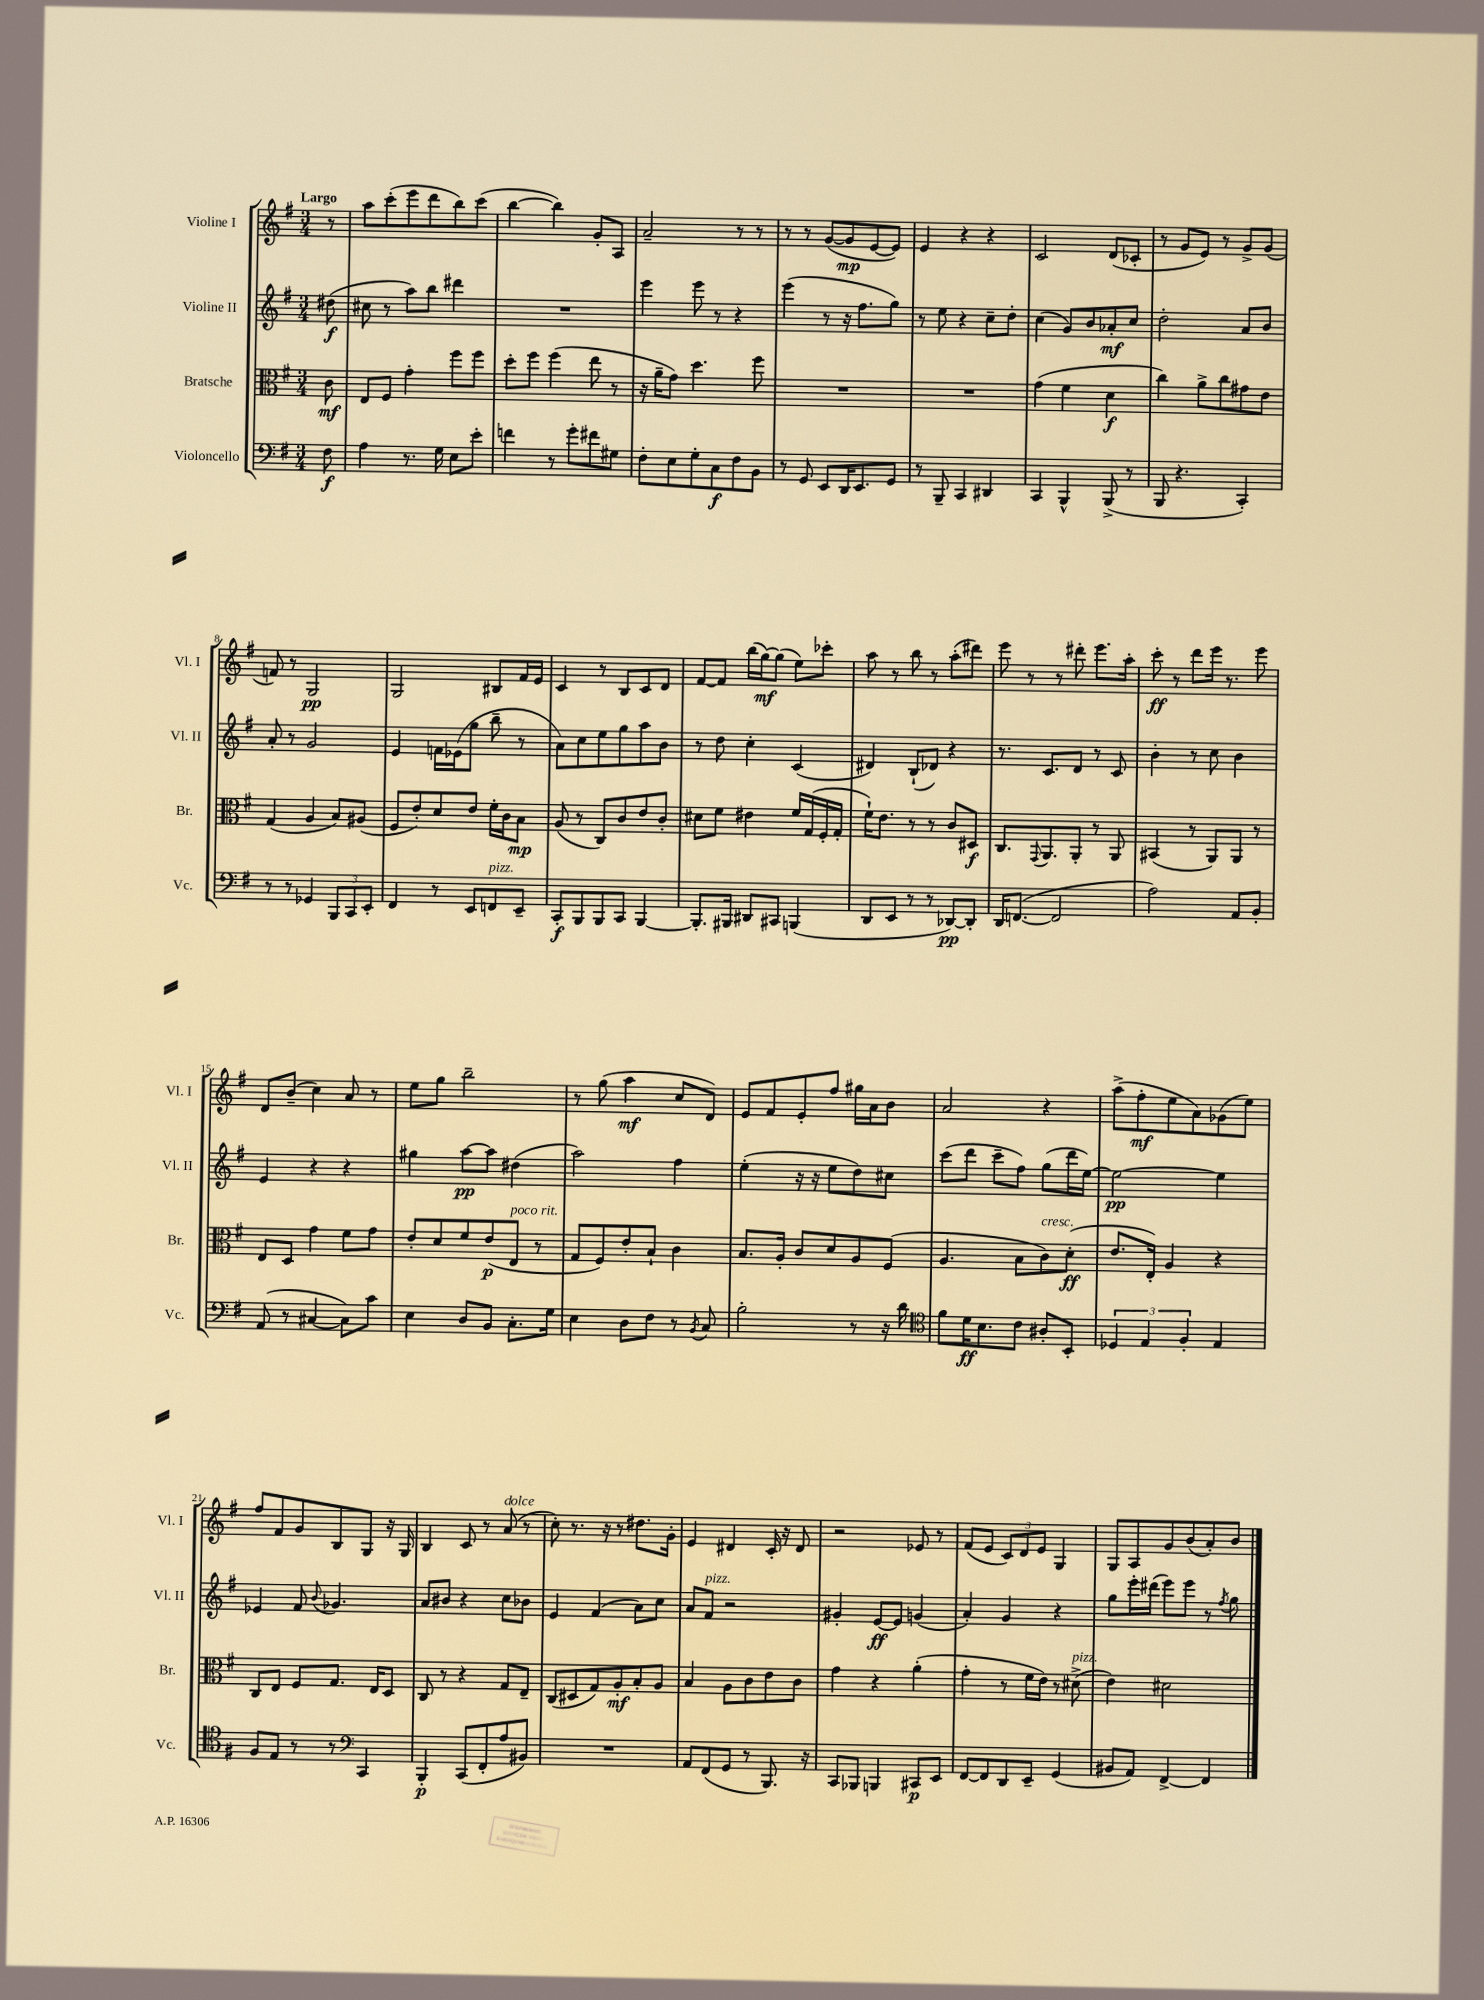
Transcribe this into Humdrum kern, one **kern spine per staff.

**kern	**dynam	**kern	**dynam	**kern	**dynam	**kern	**dynam
*part4	*part4	*part3	*part3	*part2	*part2	*part1	*part1
*staff4	*staff4	*staff3	*staff3	*staff2	*staff2	*staff1	*staff1
*I"Violoncello	*	*I"Bratsche	*	*I"Violine II	*	*I"Violine I	*
*I'Vc.	*	*I'Br.	*	*I'Vl. II	*	*I'Vl. I	*
*clefF4	*	*clefC3	*	*clefG2	*	*clefG2	*
*k[f#]	*	*k[f#]	*	*k[f#]	*	*k[f#]	*
*M3/4	*	*M3/4	*	*M3/4	*	*M3/4	*
=	=	=	=	=	=	=	=
!	!	!	!	!	!	!LO:TX:a:B:t=Largo	!
8F#\	f	8c\	mf	(8dd#X\	f	8r	.
=1	=1	=1	=1	=1	=1	=1	=1
4A\	.	8E/L	.	8cc#X\	.	8aa\L	.
.	.	8F#/J	.	8r	.	(8ccc'\	.
8.r	.	4g'\	.	8aa\L)	.	8eee\	.
.	.	.	.	8bb\J	.	8ddd\	.
16G\	.	.	.	.	.	.	.
8E\L	.	8ff#\L	.	4ddd#X\	.	8bb\)	.
8e'\J	.	8ff#\J	.	.	.	(8ccc\J	.
=2	=2	=2	=2	=2	=2	=2	=2
4fn\	.	8dd'\L	.	2.r	.	[4bb\	.
.	.	8ff#\J	.	.	.	.	.
8r	.	(4ff#\	.	.	.	4bb\])	.
8g'\L	.	.	.	.	.	.	.
8f#X\	.	8ee\	.	.	.	8g'/L	.
8G#X\J	.	8r	.	.	.	8A/J	.
=3	=3	=3	=3	=3	=3	=3	=3
8F#'\L	.	16r	.	4eee\	.	2a~/	.
.	.	16a~\KL	.	.	.	.	.
8E\	.	8g\J)	.	.	.	.	.
8G'\	.	4.dd\	.	8eee\	.	.	.
8C\	f	.	.	8r	.	.	.
8F#\	.	.	.	4r	.	8r	.
8BB\J	.	8ff#\	.	.	.	8r	.
=4	=4	=4	=4	=4	=4	=4	=4
8r	.	2.r	.	(4eee\	.	8r	.
8GG/	.	.	.	.	.	8r	.
8EE/L	.	.	.	8r	.	([8g/L	.
16DD/K	.	.	.	16r	.	8g/]	mp
8.EE/	.	.	.	8.ff#\L	.	.	.
.	.	.	.	.	.	[8e/	.
8GG/J	.	.	.	8gg\J)	.	8e/J])	.
=5	=5	=5	=5	=5	=5	=5	=5
8r	.	2.r	.	8r	.	4e/	.
8BBB~/	.	.	.	8ee\	.	.	.
4CC/	.	.	.	4r	.	4r	.
4DD#X/	.	.	.	8cc~\L	.	4r	.
.	.	.	.	8dd'\J	.	.	.
=6	=6	=6	=6	=6	=6	=6	=6
4CC/	.	(4g\	.	(4cc\	.	2c/	.
4BBB^^/	.	4f#\	.	8g/L)	.	.	.
.	.	.	.	8b/	.	.	.
(8BBB^/	.	4d\	f	8a-X'/	mf	(8d/L	.
8r	.	.	.	8cc/J	.	8c-X'/J	.
=7	=7	=7	=7	=7	=7	=7	=7
8BBB/	.	4cc\)	.	2dd'\	.	8r	.
4.r	.	.	.	.	.	8g/L	.
.	.	8a^\L	.	.	.	8e/J)	.
.	.	8cc\	.	.	.	8r	.
4CC'/)	.	8g#X\	.	8a/L	.	8g^/L	.
.	.	8e\J	.	8b/J	.	(8g/J	.
!!LO:LB:g=z
=8	=8	=8	=8	=8	=8	=8	=8
8r	.	(4G/	.	8a'/	.	8fn/)	.
8r	.	.	.	8r	.	8r	.
4GG-X/	.	4A/	.	2g/	.	2G/	pp
12BBB/L	.	8B/L)	.	.	.	.	.
12CC/	.	.	.	.	.	.	.
.	.	(8A#X/J	.	.	.	.	.
12EE'/J	.	.	.	.	.	.	.
=9	=9	=9	=9	=9	=9	=9	=9
4FF#/	.	8F#/L	.	4e/	.	2G/	.
.	.	8e'/)	.	.	.	.	.
8r	.	8d/	.	16fn\LL	.	.	.
.	.	.	.	(16e-X\J	.	.	.
8EE/L	.	8e/J	.	8gg\J	.	.	.
!LO:TX:a:i:t=pizz.	!	!	!	!	!	!	!
8FFn/	.	16f#'\LL	.	8bb~\	.	8B#X/L	.
.	.	16c\J	.	.	.	.	.
8EE~/J	.	8B\J	mp	8r	.	16f#/L	.
.	.	.	.	.	.	16e/JJ	.
=10	=10	=10	=10	=10	=10	=10	=10
8CC'/L	f	(8A/	.	8a\L)	.	4c/	.
8BBB/	.	8r	.	8cc\	.	.	.
8BBB/	.	8C/L)	.	8ee\	.	8r	.
8CC/J	.	8c/	.	8gg\	.	8B/L	.
[4BBB/	.	8e/	.	8aa\	.	8c/	.
.	.	8c'/J	.	8b\J	.	8d/J	.
=11	=11	=11	=11	=11	=11	=11	=11
8.BBB'/L]	.	8d#X\L	.	8r	.	[8f#/L	.
.	.	8f#\J	.	8dd\	.	8f#/J]	.
16BBB#X/Jk	.	.	.	.	.	.	.
8DD#X/L	.	4e#X\	.	4cc'\	.	(16bb\LL	.
.	.	.	.	.	.	[16gg\J)	mf
8CC#X/J	.	.	.	.	.	(8gg\J]	.
(4BBBn/	.	16f#/LL	.	(4c/	.	8ee\L)	.
.	.	(16G/	.	.	.	.	.
.	.	16F#'/	.	.	.	8ccc-X'\J	.
.	.	16G'/JJ	.	.	.	.	.
=12	=12	=12	=12	=12	=12	=12	=12
8DD/L	.	16f#`\KL)	.	4d#X/)	.	8aa\	.
.	.	8.e\J	.	.	.	.	.
8EE/J	.	.	.	.	.	8r	.
8r	.	8r	.	(8B`/L	.	8bb\	.
8r	.	8r	.	8d-X/J)	.	8r	.
[8DD-X/L)	pp	8c/L	.	4r	.	(8aa'\L	.
8DD-'/J]	.	8D#X/J	f	.	.	8ddd#X\J)	.
=13	=13	=13	=13	=13	=13	=13	=13
16DD/KL	.	8.C/L	.	8.r	.	8eee\	.
([8.FFn/J	.	.	.	.	.	.	.
.	.	.	.	.	.	8r	.
.	.	8qqGG/	.	.	.	.	.
.	.	8.AA/	.	8.c/L	.	.	.
2FF/]	.	.	.	.	.	8r	.
.	.	8AA'/J	.	8d/J	.	8ddd#X'\	.
.	.	8r	.	8r	.	8.eee\L	.
.	.	8AA/	.	8c/	.	.	.
.	.	.	.	.	.	16aa'\Jk	.
=14	=14	=14	=14	=14	=14	=14	=14
2A\)	.	(4BB#X/	.	4b'\	.	8ccc'\	ff
.	.	.	.	.	.	8r	.
.	.	8r	.	8r	.	8ddd\L	.
.	.	8AA/L)	.	8cc\	.	16eee\Jk	.
.	.	.	.	.	.	8.r	.
8AA/L	.	8AA/J	.	4b\	.	.	.
8BB'/J	.	8r	.	.	.	8eee\	.
!!LO:LB:g=z
=15	=15	=15	=15	=15	=15	=15	=15
(8AA/	.	8E/L	.	4e/	.	8d/L	.
8r	.	8D/J	.	.	.	(8b~/J	.
[4C#X/	.	4g\	.	4r	.	4cc\)	.
8C#\L])	.	8f#\L	.	4r	.	8a/	.
8c\J	.	8g\J	.	.	.	8r	.
=16	=16	=16	=16	=16	=16	=16	=16
4E\	.	8e'/L	.	4gg#X\	.	8ee\L	.
.	.	8d/	.	.	.	8gg\J	.
8D/L	.	8f#/	.	[8aa\L	pp	2bb~\	.
8BB/J	.	(8e/	p	8aa\J]	.	.	.
!	!	!LO:TX:a:i:t=poco rit.	!	!	!	!	!
8.C'\L	.	8E/J	.	(4dd#X\	.	.	.
.	.	8r	.	.	.	.	.
16G\Jk	.	.	.	.	.	.	.
=17	=17	=17	=17	=17	=17	=17	=17
4E\	.	8G/L	.	2aa\)	.	8r	.
.	.	8F#/)	.	.	.	(8gg\	.
8D\L	.	8e'/	.	.	.	4aa\	mf
8F#\J	.	8B`/J	.	.	.	.	.
8r	.	4c\	.	4ff#\	.	8cc/L	.
8qBB/	.	.	.	.	.	.	.
8C/	.	.	.	.	.	8d/J)	.
=18	=18	=18	=18	=18	=18	=18	=18
2B'\	.	8.B/L	.	(4ee'\	.	8e/L	.
.	.	.	.	.	.	8f#/	.
.	.	16A'/Jk	.	.	.	.	.
.	.	8c/L	.	16r	.	8e'/	.
.	.	.	.	16r	.	.	.
.	.	8d/	.	8ee\L	.	8ff#/J	.
8r	.	8A/	.	8dd\)	.	16gg#X\LL	.
.	.	.	.	.	.	16a\J	.
16r	.	(8F#/J	.	8cc#X\J	.	8b\J	.
16d\	.	.	.	.	.	.	.
=19	=19	=19	=19	=19	=19	=19	=19
*clefC4	*	*	*	*	*	*	*
8f#\L	.	4.A/	.	(8ccc\L	.	2a/	.
16d\K	ff	.	.	8ddd\J	.	.	.
8.B\	.	.	.	.	.	.	.
.	.	.	.	8ccc~\L	.	.	.
8c\J	.	8B\L	.	8ff#\J)	.	.	.
!	!	!LO:TX:a:i:t=cresc.	!	!	!	!	!
8A#X'/L	.	8c\)	.	(8gg\L	.	4r	.
8BB'/J	.	(8d'\J	ff	16ddd\L	.	.	.
.	.	.	.	[16ee\JJ)	.	.	.
=20	=20	=20	=20	=20	=20	=20	=20
6D-X/	.	8.e/L	.	2ee\_	pp	(8aa^\L	.
.	.	.	.	.	.	8ff#'\	mf
6E/	.	.	.	.	.	.	.
.	.	16E'/Jk)	.	.	.	.	.
.	.	4A/	.	.	.	8ee\	.
6F#'/	.	.	.	.	.	.	.
.	.	.	.	.	.	8a\)	.
4E/	.	4r	.	4ee\]	.	(8g-X\	.
.	.	.	.	.	.	8ee\J)	.
!!LO:LB:g=z
=21	=21	=21	=21	=21	=21	=21	=21
8F#/L	.	8C/L	.	4e-X/	.	8ff#/L	.
8E/J	.	8E/J	.	.	.	8f#/	.
8r	.	8F#/L	.	8f#/	.	8g/	.
.	.	.	.	8qqb/	.	.	.
8r	.	8.G/J	.	4.g-X/	.	8B/	.
*clefF4	*	*	*	*	*	*	*
4CC/	.	.	.	.	.	8G/J	.
.	.	16E/KL	.	.	.	.	.
.	.	8D/J	.	.	.	16r	.
.	.	.	.	.	.	16G/	.
=22	=22	=22	=22	=22	=22	=22	=22
4BBB'/	p	8C/	.	8a/L	.	4B/	.
.	.	8r	.	8b#X/J	.	.	.
(8CC/L	.	4r	.	4r	.	8c/	.
8FF#'/	.	.	.	.	.	8r	.
!	!	!	!	!	!	!LO:TX:a:i:t=dolce	!
8A/	.	8G/L	.	8cc\L	.	(8a/	.
8BB#X/J)	.	8E~/J	.	8b-X\J	.	8r	.
=23	=23	=23	=23	=23	=23	=23	=23
2.r	.	(8C/L	.	4e/	.	8cc'\)	.
.	.	8D#X/	.	.	.	8.r	.
.	.	8G/)	.	(4f#/	.	.	.
.	.	.	.	.	.	16r	.
.	.	8A'/	mf	.	.	8r	.
.	.	8B'/	.	8a\L)	.	8.dd#X\L	.
.	.	8A/J	.	8cc\J	.	.	.
.	.	.	.	.	.	16g'\Jk	.
=24	=24	=24	=24	=24	=24	=24	=24
8AA/L	.	4B/	.	8a/L	.	4e/	.
!	!	!	!	!LO:TX:a:i:t=pizz.	!	!	!
(8FF#/	.	.	.	8f#/J	.	.	.
8GG/J	.	8A\L	.	2r	.	4d#X/	.
8r	.	8c\	.	.	.	.	.
8.BBB/)	.	8e\	.	.	.	16c'/	.
.	.	.	.	.	.	16r	.
.	.	8c\J	.	.	.	8d#/	.
16r	.	.	.	.	.	.	.
=25	=25	=25	=25	=25	=25	=25	=25
8CC/L	.	4g\	.	4g#X'/	.	2r	.
8BBB-X/J	.	.	.	.	.	.	.
4BBBn/	.	4r	.	[8e/L	ff	.	.
.	.	.	.	8e/J]	.	.	.
8CC#X/L	p	(4a'\	.	(4gn/	.	8e-X/	.
8EE/J	.	.	.	.	.	8r	.
=26	=26	=26	=26	=26	=26	=26	=26
[8FF#/L	.	4g'\	.	4a'/)	.	(8f#/L	.
8FF#/]	.	.	.	.	.	8e/J	.
8DD/	.	8r	.	4g/	.	12c/L)	.
.	.	.	.	.	.	12d/	.
8EE~/J	.	16f#\LL	.	.	.	.	.
.	.	.	.	.	.	12e/J	.
.	.	16e\JJ)	.	.	.	.	.
(4GG/	.	8r	.	4r	.	4G/	.
!	!	!LO:TX:a:i:t=pizz.	!	!	!	!	!
.	.	(8d#X^\	.	.	.	.	.
=27	=27	=27	=27	=27	=27	=27	=27
8BB#X/L	.	4e\)	.	8gg\L	.	8G/L	.
8AA/J)	.	.	.	16eee'\L	.	8A/	.
.	.	.	.	(16ddd#X\JJ	.	.	.
[4FF#^/	.	2d#X\	.	8eee\L)	.	8g/	.
.	.	.	.	8eee\J	.	(8b/	.
4FF#/]	.	.	.	8r	.	8a'/)	.
.	.	.	.	8qff#/	.	.	.
.	.	.	.	8gg\	.	8b/J	.
==	==	==	==	==	==	==	==
*-	*-	*-	*-	*-	*-	*-	*-
